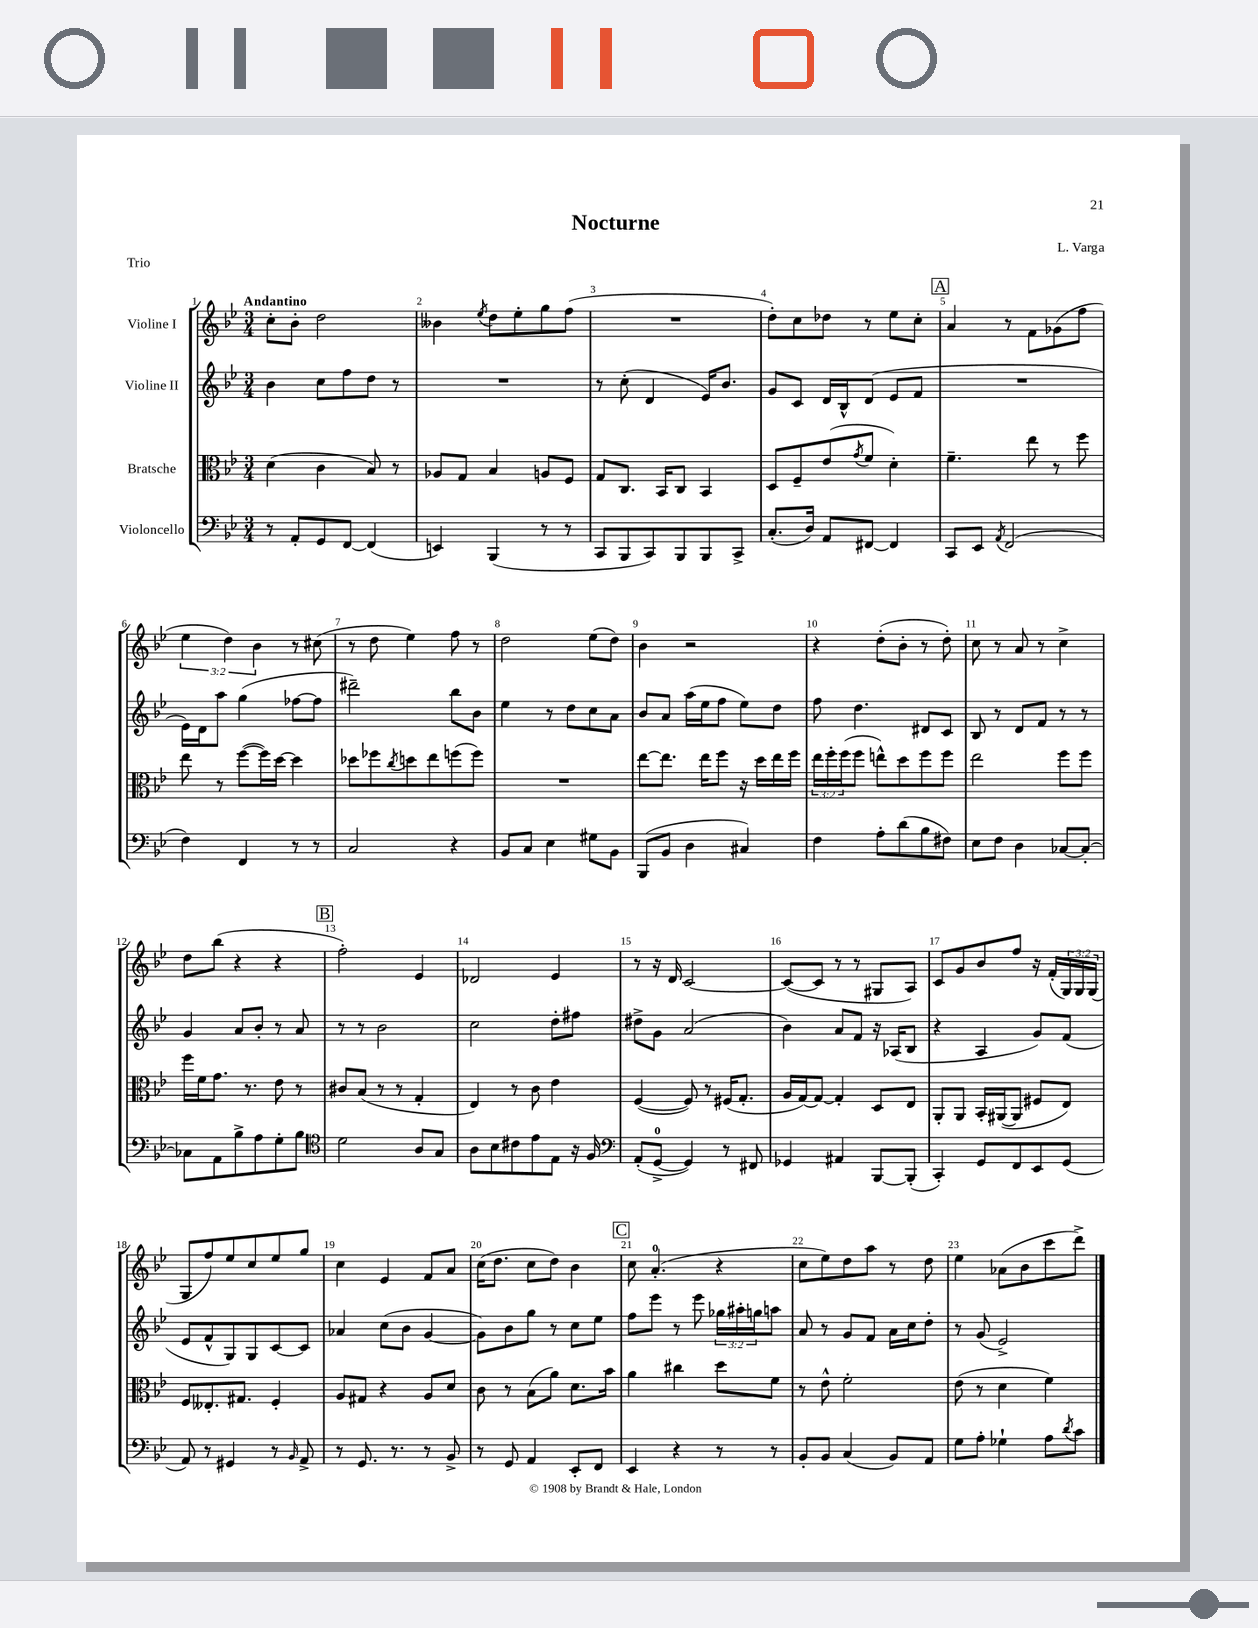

**kern	**kern	**kern	**kern
*part4	*part3	*part2	*part1
*staff4	*staff3	*staff2	*staff1
*I"Violoncello	*I"Bratsche	*I"Violine II	*I"Violine I
*clefF4	*clefC3	*clefG2	*clefG2
*k[b-e-]	*k[b-e-]	*k[b-e-]	*k[b-e-]
*M3/4	*M3/4	*M3/4	*M3/4
=1	=1	=1	=1
!	!	!	!LO:TX:a:B:t=Andantino
8r	(4d\	4b-\	8cc'\L
8AA'/L	.	.	8b-'\J
8GG/	4c\	8cc\L	2dd\
[8FF/J	.	8ff\	.
(4FF/]	8B-/)	8dd\J	.
.	8r	8r	.
=2	=2	=2	=2
4EEn/)	8A-X/L	2.r	4b--X\
.	8G/J	.	.
.	.	.	8qee-/
(4BBB-/	4B-/	.	8dd\L
.	.	.	8ee-'\
8r	8An/L	.	8gg\
8r	8F/J	.	(8ff\J
=3	=3	=3	=3
8CC/L	8G/L	8r	2.r
8BBB-/	8.C/J	(8cc'\	.
8CC/)	.	4d/	.
.	16BB-/KL	.	.
8BBB-/	8C/J	.	.
8BBB-/	4BB-/	16e-/KL)	.
.	.	8.b-/J	.
8CC^/J	.	.	.
=4	=4	=4	=4
(8.C'/L	8D/L	8g/L	8dd'\L)
.	8F~/	8c/J	8cc\
16D/Jk)	.	.	.
8AA/L	(8e-/	16d/LL	8dd-X\J
.	.	16B-^^/J	.
.	8qg/	.	.
[8FF#X/J	8f/J	(8d/J	8r
4FF#/]	4d'\)	8e-/L	8ee-\L
.	.	8f/J	8cc'\J
!!LO:REH:place=s1:t=A
=5	=5	=5	=5
8CC/L	4.f~\	2.r	4a/
8EE-/J	.	.	.
8qAA/	.	.	.
(2FF/	.	.	8r
.	8ee-\	.	8f\L
.	8r	.	(8g-X\
.	8ff\	.	8ff\J
!!LO:LB:g=z
=6	=6	=6	=6
4F\)	8ee-\	16e-\LL)	6ee-\
.	.	16d\J	.
.	8r	8aa\J	.
.	.	.	6dd\)
4FF/	([8ff\L	(4gg\	.
.	.	.	6b-\
.	16ff\L])	.	.
.	[16dd\JJ	.	.
8r	4dd\]	[8ff-X\L	8r
8r	.	8ff-\J]	(8cc#X\
=7	=7	=7	=7
2C/	8dd-X\L	2ddd#X~\)	8r
.	8ff-X\	.	8dd\
.	8qcc/	.	.
.	8ddn\	.	4ee-\)
.	8ee-\	.	.
4r	(8ffn\	8bb-\L	8ff\
.	8ff\J)	8b-\J	8r
=8	=8	=8	=8
8BB-/L	2.r	4ee-\	2dd\
8C/J	.	.	.
4E-\	.	8r	.
.	.	8dd\L	.
8G#X\L	.	8cc\	(8ee-\L
8BB-\J	.	8a\J	8dd\J)
=9	=9	=9	=9
(8BBB-/L	[8ee-\L	8b-/L	4b-\
8BB-/J	8.ee-\J]	8a/J	.
4D\	.	(16aa\LL	2r
.	16ee-\KL	16ee-\J	.
.	8ff\J	8ff\J	.
4C#X/)	16r	8ee-\L)	.
.	16dd\LL	.	.
.	16ee-\	8dd\J	.
.	16ff\JJ	.	.
=10	=10	=10	=10
4F\	24ee-\LL	8ff\	4r
.	24ff'\	.	.
.	(24ff\J	.	.
.	8ff\J	4.dd\	.
8A'\L	8een^^\L)	.	(8dd'\L
(8d\	8dd\	.	8b-'\J
8B-\	8ff\	8d#X/L	8r
8F#X\J)	8ff\J	8c/J	8dd'\)
=11	=11	=11	=11
8E-\L	2ee-\	8B-/	8cc\
8F\J	.	8r	8r
4D\	.	8d/L	8a/
.	.	8f/J	8r
[8C-X/L	8ff\L	8r	4cc^\
8C-'/J_	8ff\J	8r	.
!!LO:LB:g=z
=12	=12	=12	=12
8C-X\L]	16ff\LL	4g/	8dd\L
.	16f\J	.	.
8AA\	8.g\J	.	(8bb-\J
8B-^\	.	8a/L	4r
.	8.r	.	.
8A\	.	8b-'/J	.
8G'\	8e-\	8r	4r
8B-\J	8r	8a/	.
!!LO:REH:place=s1:t=B
=13	=13	=13	=13
*clefC4	*	*	*
2d\	8c#X/L	8r	2ff'\)
.	(8B-/J	8r	.
.	8r	2b-\	.
.	8r	.	.
8A/L	4G'/	.	4e-/
8G/J	.	.	.
=14	=14	=14	=14
8A\L	4E-/)	2cc\	2d-X/
8B-\	.	.	.
8c#X\	8r	.	.
8e-\	8c\	.	.
8E-\J	4e-\	8dd'\L	4e-/
16r	.	8ff#X\J	.
16F/	.	.	.
=15	=15	=15	=15
*clefF4	*	*	*
(8AA'/L	([4F/	8dd#X^\L	8r
[8GG^/J	.	8g\J	16r
.	.	.	16d/
4GG/])	8F/])	(2a/	[2c/
.	8r	.	.
8r	(16F#X/KL	.	.
.	8.G'/J	.	.
8FF#X/	.	.	.
=16	=16	=16	=16
4GG-X/	16A/LL	4b-\)	(8c/L_
.	[16G/J)	.	.
.	8G/J_	.	8c/J]
4AA#X/	4G'/]	8a/L	8r
.	.	8f/J	8r
[8BBB-/L	8D/L	16r	8G#X/L
.	.	(16A-X/KL	.
(8BBB-'/J]	8E-/J	8B-/J	8A/J)
=17	=17	=17	=17
4CC'/)	8AA'/L	4r	8c/L
.	8AA/J	.	8g/
8GG/L	16BB-'/LL	4A/	8b-/
.	([16AA#X/J	.	.
8FF/	8AA#/J]	.	8ff/J
8EE-/	8F#X/L	8g/L)	16r
.	.	.	(16f'/LL
(8GG/J	8E-/J)	(8f/J	24G/)
.	.	.	24G/
.	.	.	(24G/JJ
!!LO:LB:g=z
=18	=18	=18	=18
8AA/)	8F/L	8e-/L	8G/L
8r	8.E--X'/	8f^^/	8ff/)
4GG#X/	.	8G/)	8ee-/
.	8.G#X/J	.	.
.	.	8G/	8cc/
8r	4F'/	[8c/	8ee-/
16qqBB-/	.	.	.
8AA^/	.	8c/J]	8gg/J
=19	=19	=19	=19
8r	8A/L	4a-X/	4cc\
8.GG/	8G#X/J	.	.
.	4r	(8cc\L	4e-/
8.r	.	.	.
.	.	8b-\J	.
8r	8A/L	[4g/	8f/L
8BB-^/	8d/J	.	8a/J
=20	=20	=20	=20
8r	8c\	8g\L])	(16cc\KL
.	.	.	8.dd\J
8GG/	8r	8b-\	.
4AA/	(8B-\L	8gg\J	8cc\L
.	8a\J)	8r	8dd\J)
8EE-'/L	8.d\L	8cc\L	4b-\
8FF/J	.	8ee-\J	.
.	16b-\Jk	.	.
!!LO:REH:place=s1:t=C
=21	=21	=21	=21
4EE-/	4a\	8ff\L	8cc\
.	.	8eee-\J	(4.a'/
4r	4cc#X\	8r	.
.	.	8eee-\	.
8r	8dd\L	24gg-X\LL	4r
.	.	24aa#X'\	.
.	.	24ggn\J	.
8r	8f\J	8aan\J	.
=22	=22	=22	=22
8BB-'/L	8r	8a/	8cc\L
8BB-/J	8e-^^\	8r	8ee-\)
(4C/	2f'\	8g/L	8dd\
.	.	8f/J	8aa\J
8BB-/L)	.	16a\LL	8r
.	.	16cc\J	.
8AA/J	.	8dd'\J	8dd\
=23	=23	=23	=23
8G\L	(8e-\	8r	4ee-\
8A'\J	8r	(8g/	.
4G-X`\	4d\	2e-^/)	(8a-X\L
.	.	.	8b-\
8A\L	4f\)	.	8ccc\
8qd/	.	.	.
8c\J	.	.	8ddd^\J)
==	==	==	==
*-	*-	*-	*-
